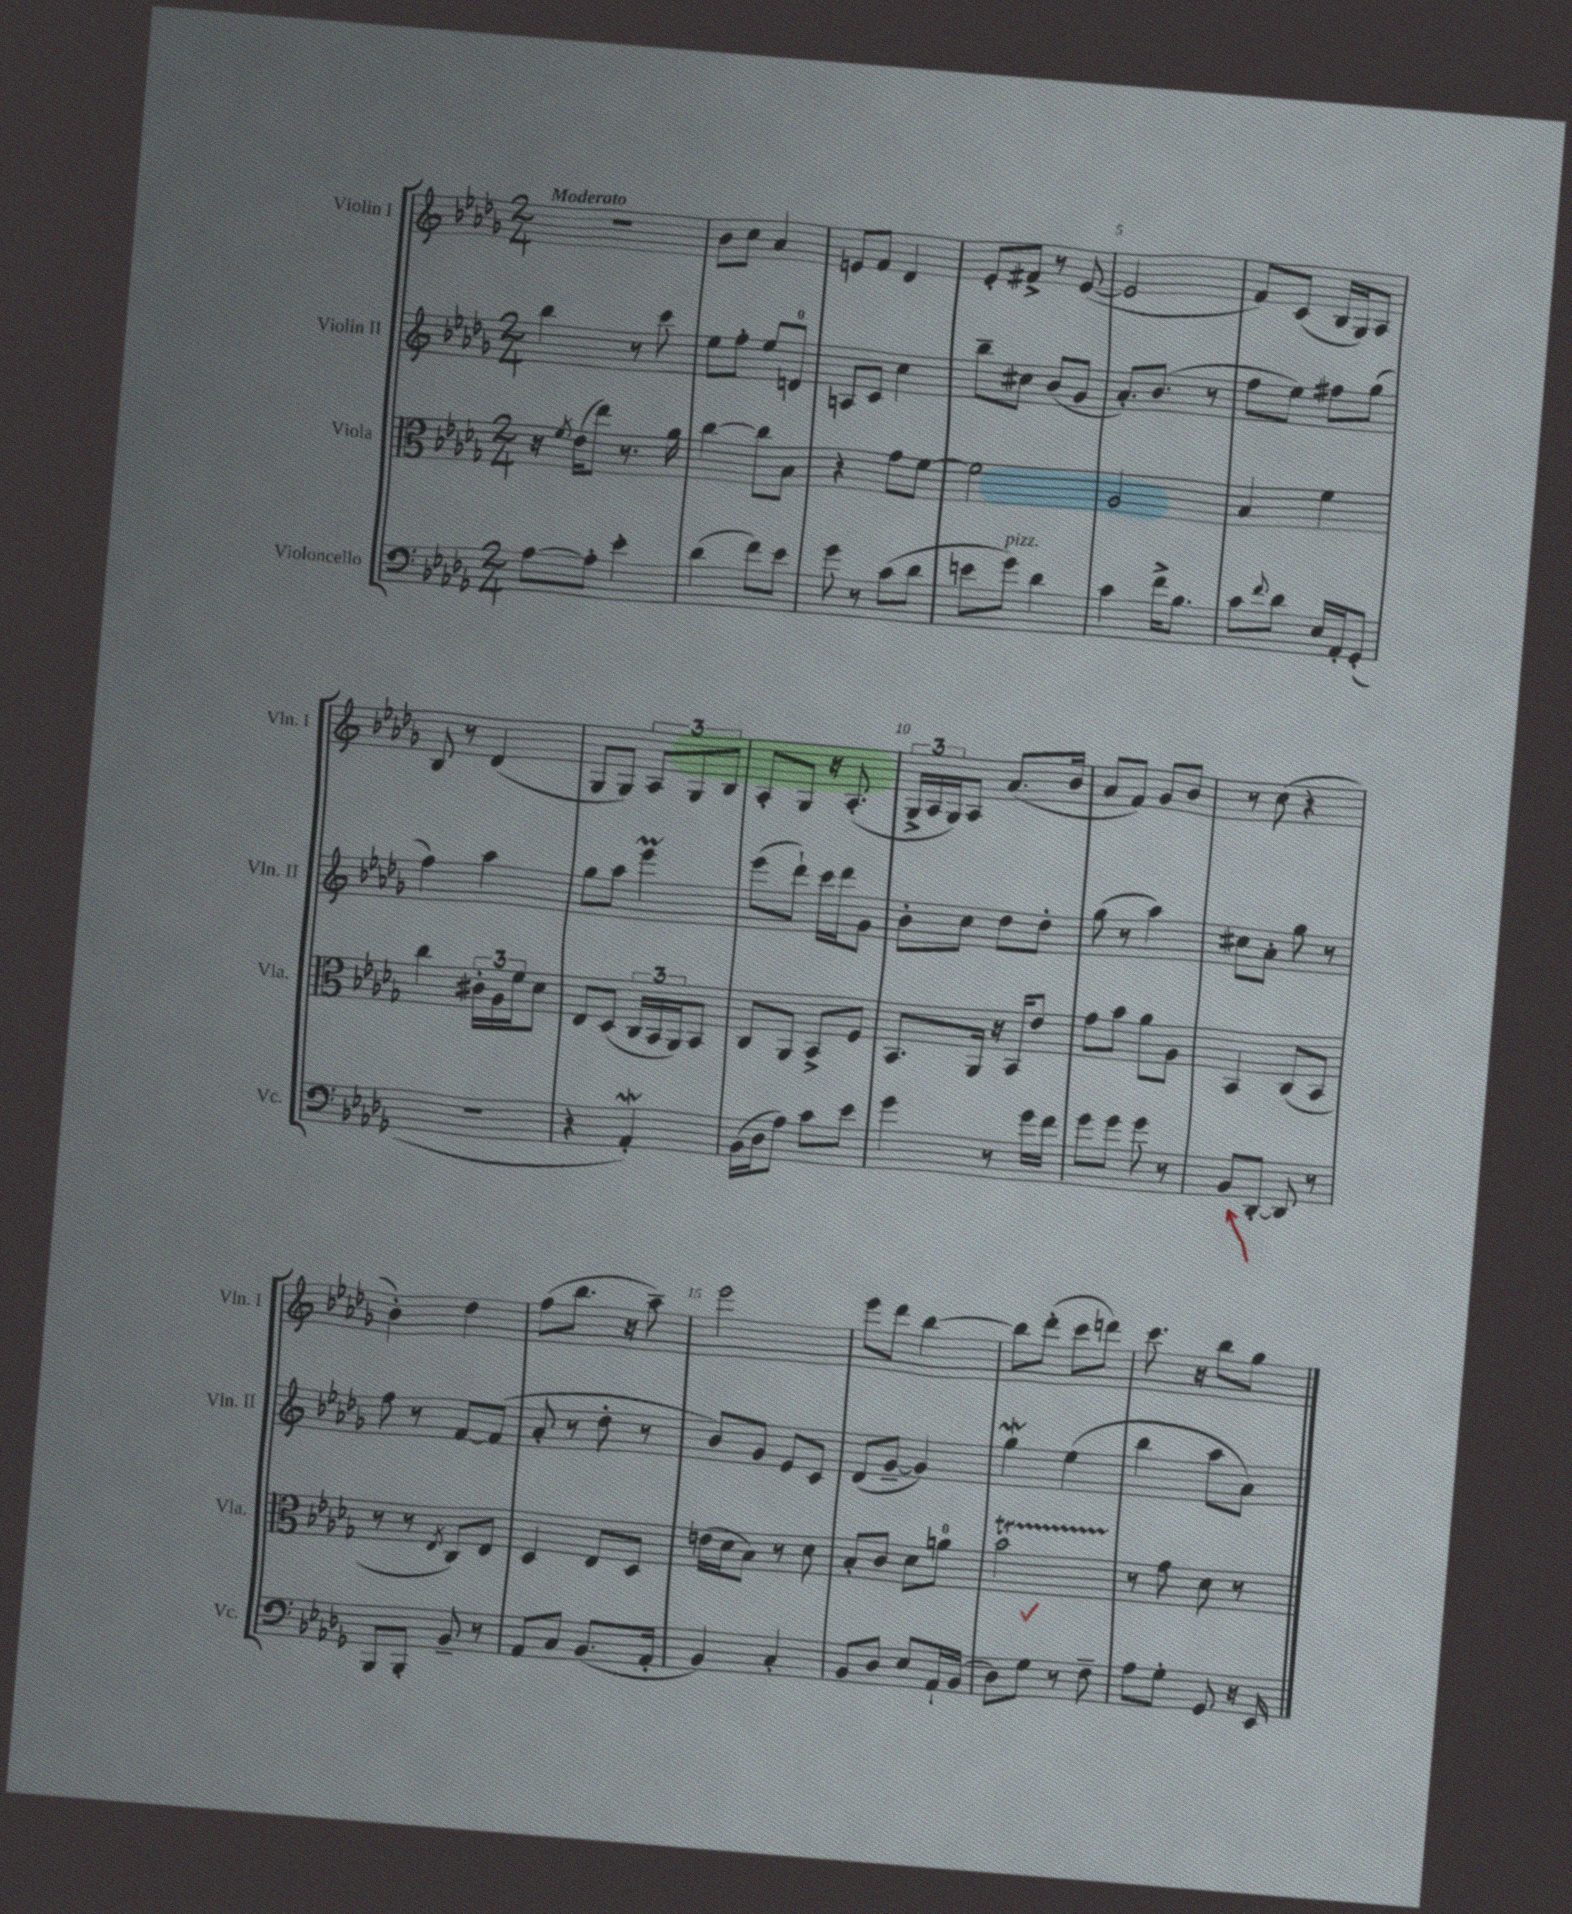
<<
\new StaffGroup <<
\new Staff = "s0" \with { instrumentName = "Violin I" shortInstrumentName = "Vln. I" } {
    \clef treble \key des \major \numericTimeSignature \time 2/4 \tempo "Moderato"
    r2 |
    bes'8 c''8 aes'4 |
    e'8 f'8 des'4 |
    ees'8-. fis'8-> r8 ees'8~( |
    ees'2 |
    f'8) c'8( bes16 ges16) aes8 |
    bes8 r8 des'4( |
    ges8 ges8) \tuplet 3/2 { aes8 ges8 bes8 } |
    aes8-. ges8 r16 aes8.-.( |
    \tuplet 3/2 { ges16-> aes16 ges16) } aes8 aes'8.( bes'16 |
    aes'8 f'8) ges'8 bes'8 |
    r8 c''8( r4 |
    bes'4-.) des''4 |
    f''8( bes''8. r16 aes''8--) |
    ees'''2 |
    ees'''8 des'''8 bes''4~ |
    bes''8 des'''8-.( c'''8 d'''8) |
    c'''8. r16 bes''8 ges''8 \bar "|." |
}
\new Staff = "s1" \with { instrumentName = "Violin II" shortInstrumentName = "Vln. II" } {
    \clef treble \key des \major \numericTimeSignature \time 2/4
    bes''4 r8 c'''8 |
    ees''8 f''8-. ees''8 d'8-0 |
    a8 c'8 c''4 |
    bes''8-- cis''8 bes'8( ges'8 |
    aes'8.-.) bes'8.( r8 |
    f''8 ees''8) fis''8 ges''8( |
    f''4) aes''4 |
    ges''8 aes''8 ees'''4\prall |
    ees'''8( des'''8-!) c'''16 des'''16 ges'8 |
    bes'8-. c''8 des''8 des''8-. |
    ges''8( r8 aes''4) |
    cis''8 aes'8-. ges''8 r8 |
    f''8 r8 f'8~ f'8( |
    aes'8-. r8 des''8-. r8 |
    bes'8) ges'8 ees'8 c'8 |
    des'8( ges'8~-- ges'4) |
    ges''4\mordent ees''4( |
    bes''4 aes''8 aes'8) \bar "|." |
}
\new Staff = "s2" \with { instrumentName = "Viola" shortInstrumentName = "Vla." } {
    \clef alto \key des \major \numericTimeSignature \time 2/4
    r16 \acciaccatura { f'8 } ees'16( ees''8) r8. aes'16 |
    c''4~ c''8 bes8 |
    r4 ges'8 f'8~ |
    f'2 |
    aes2 |
    bes4 f'4 |
    c''4 \tuplet 3/2 { cis'16-. aes16 f'16 } des'8 |
    ees8 des8( \tuplet 3/2 { c16 bes,16 aes,16) } bes,8 |
    c8 aes,8 bes,8-> f8 |
    bes,8. aes,16 r16 bes,16 ees'8 |
    ges'8 bes'8 aes'8 aes8 |
    bes,4 c8( bes,8 |
    r8 r8 \acciaccatura { ees8 } c8) ees8 |
    des4 ees8 des8 |
    e'16( des'16 bes8) r8 des'8 |
    bes8-. c'8 des'8 a'8-0 |
    bes'2\startTrillSpan |
    r8\stopTrillSpan ges'8 des'8 r8 \bar "|." |
}
\new Staff = "s3" \with { instrumentName = "Violoncello" shortInstrumentName = "Vc." } {
    \clef bass \key des \major \numericTimeSignature \time 2/4
    aes8~ aes8-. ees'4-. |
    des'4( f'8) ees'8 |
    ges'8 r8 c'8( des'8 |
    e'8 ges'8^\markup { \italic "pizz." }) des'4 |
    c'4 f'16-> bes8. |
    c'8 \appoggiatura { f'8 } des'8 ees16 aes,16-. ges,8-.( |
    r2 |
    r4 aes,4-.\mordent) |
    bes,16( des16 aes8) c'8 ees'8 |
    ges'4 r8 ges'16 f'16 |
    ges'8 ges'8 ges'8 r8 |
    bes,8 des,8~-. des,8 r8 |
    bes,,8 bes,,8-. bes,8-- r8 |
    aes,8 c8 bes,8.( aes,16-. |
    bes,4) c4-. |
    bes,8 des8 ees8 aes,16-! bes,16( |
    des8) ges8 r8 f8-- |
    aes8 ges8-. ges,8 r16 ees,16 \bar "|." |
}
>>
>>
\layout { \context { \Score \override BarNumber.break-visibility = ##(#f #t #t) barNumberVisibility = #(every-nth-bar-number-visible 5) } }
